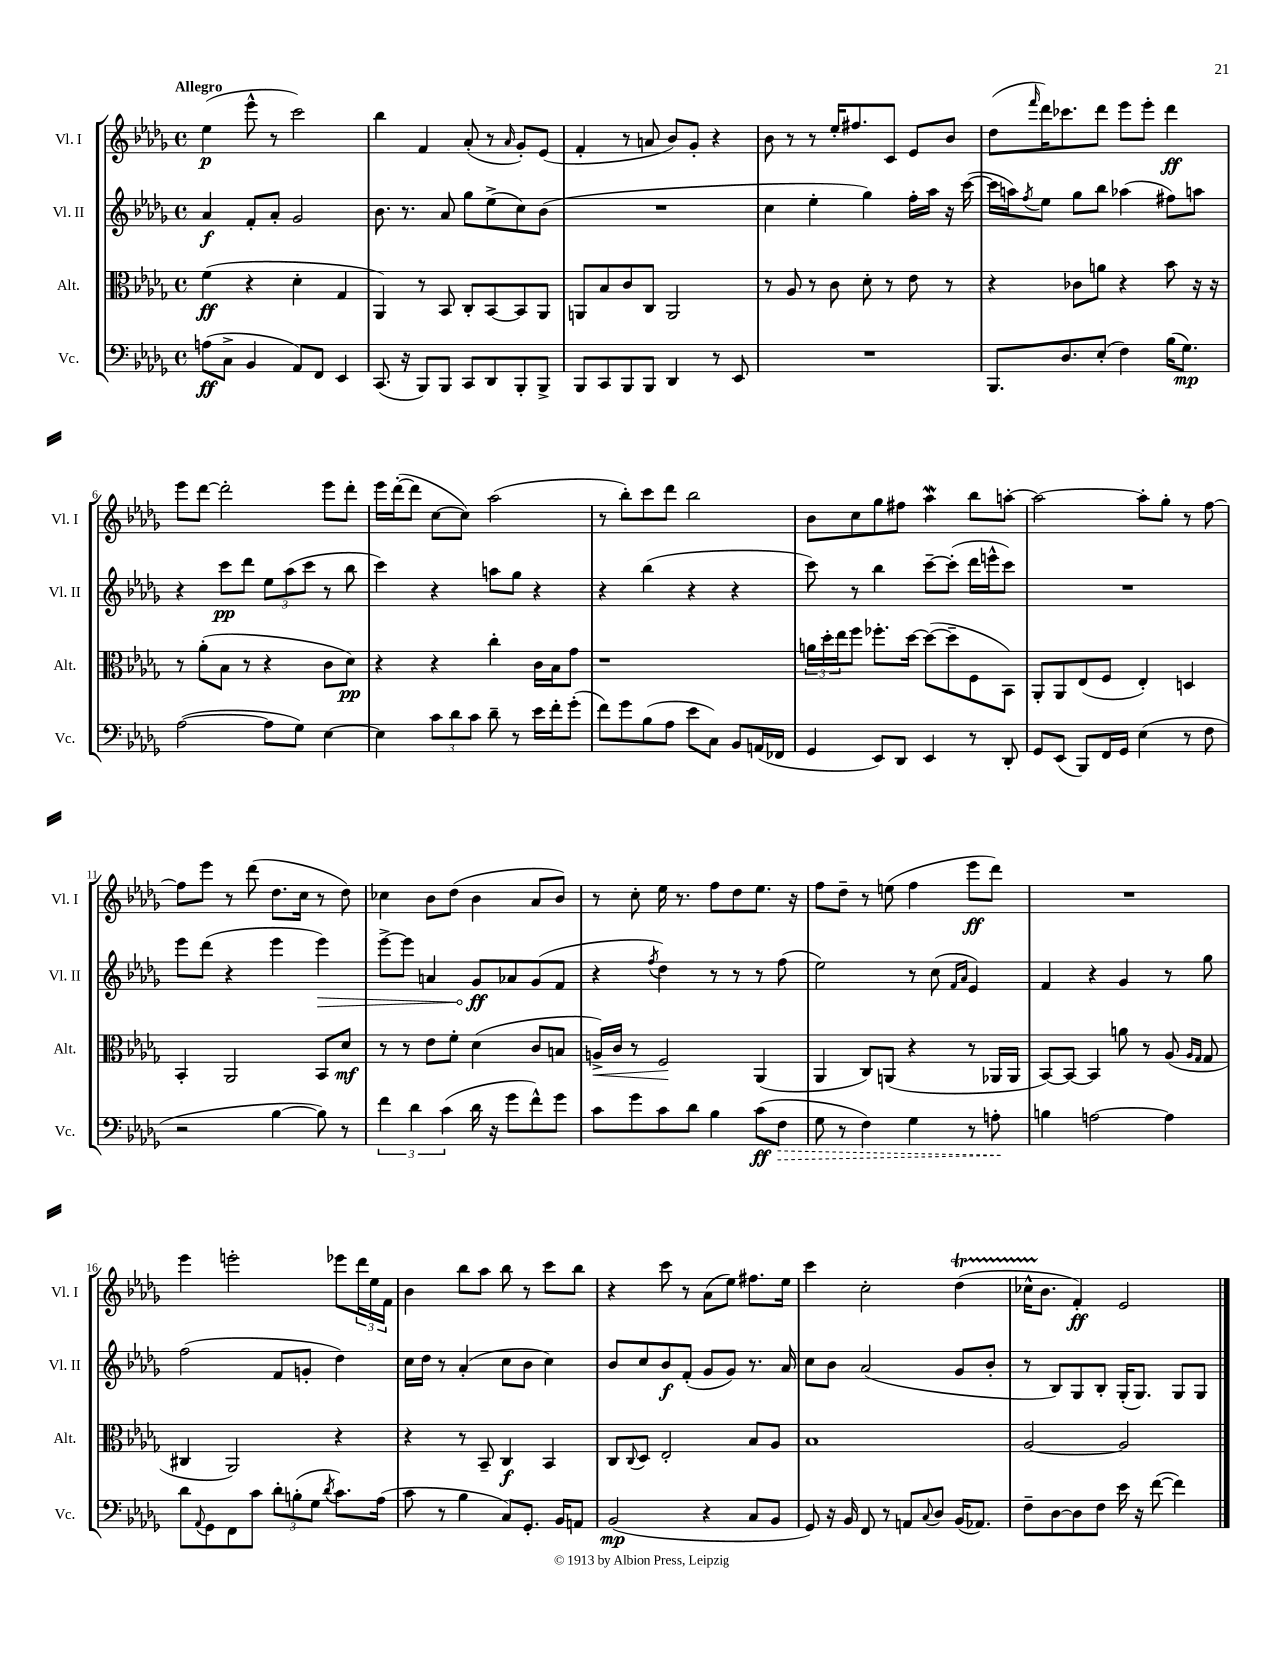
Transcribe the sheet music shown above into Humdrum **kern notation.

**kern	**kern	**kern	**kern
*staff4	*staff3	*staff2	*staff1
*clefF4	*clefC3	*clefG2	*clefG2
*k[b-e-a-d-g-]	*k[b-e-a-d-g-]	*k[b-e-a-d-g-]	*k[b-e-a-d-g-]
*M4/4	*M4/4	*M4/4	*M4/4
*met(c)	*met(c)	*met(c)	*met(c)
(8A\L	(4f\	4a-/	(4ee-\
8C^\J	.	.	.
4BB-/	4r	8f'/L	8eee-^^\
.	.	8a-'/J	8r
8AA-/L)	4d-'\	2g-/	2ccc\)
8FF/J	.	.	.
4EE-/	4G-/	.	.
=	=	=	=
(8.CC/	4AA-/)	8.b-\	4bb-\
16r	.	8.r	.
8BBB-/L)	8r	.	4f/
8BBB-/J	8BB-/	8a-/	.
8CC/L	8C'/L	8gg-\L	(8a-'/
8DD-/	[8BB-/	(8ee-^\	8r
.	.	.	16qqa-/
8BBB-'/	8BB-/]	8cc\)	8g-'/L)
8BBB-^/J	8AA-/J	(8b-\J	(8e-/J
=	=	=	=
8BBB-/L	8AA/L	1r	4f'/
8CC/	8B-/	.	.
8BBB-/	8c/	.	8r
8BBB-/J	8C/J	.	8a/
4DD-/	2AA/	.	8b-/L)
.	.	.	8g-'/J
8r	.	.	4r
8EE-/	.	.	.
=	=	=	=
1r	8r	4cc\	8b-\
.	8A-/	.	8r
.	8r	4ee-'\	8r
.	8c\	.	16ee-'/LK
.	.	.	8.ff#/
.	8d-'\	4gg-\)	.
.	8r	.	8c/J
.	8e-\	16ff'\LL	8e-/L
.	.	16aa-\JJ	.
.	8r	16r	8b-/J
.	.	([16ccc\	.
=	=	=	=
8.BBB-/L	4r	16ccc\]LL	(8dd-\L
.	.	16aa\J)	.
.	.	8qff/	16qqfff/
.	.	8ee-\J	16ddd-\K)
8.D-/	.	.	8.ccc-\
.	8c-\L	8gg-\L	.
(8E-'/J	8a\J	8bb-\J	8ddd-\J
4F\)	4r	(4aa-\	8eee-\L
.	.	.	8eee-'\J
(16B-\LK	8b-\	8ff#\L)	4ddd-\
8.G-\J)	.	.	.
.	16r	8aa\J	.
.	16r	.	.
=	=	=	=
([2A-\	8r	4r	8eee-\L
.	(8a-'\L	.	[8ddd-\J
.	8B-\J	8ccc\L	2ddd-'\]
.	8r	8ddd-\J	.
8A-\]L	4r	12ee-\L	.
.	.	(12aa-\	.
8G-\J)	.	.	.
.	.	12ccc\J	.
[4E-\	8c\L	8r	8eee-\L
.	8d-\J)	8bb-\	8ddd-'\J
=	=	=	=
4E-\]	4r	4ccc\)	16eee-\LL
.	.	.	([16ddd-'\J
.	.	.	8ddd-\]J
12c\L	4r	4r	[8cc\L
12d-\	.	.	.
.	.	.	8cc\]J)
12c\J	.	.	.
8d-~\	4cc'\	8aa\L	(2aa-\
8r	.	8gg-\J	.
16e-\LL	16c\LL	4r	.
16f'\J	16B-\J	.	.
(8g-'\J	8g-\J	.	.
=	=	=	=
8f\L)	1r	4r	8r
8g-\	.	.	8bb-'\L)
(8B-\	.	(4bb-\	8ccc\
8A-\J	.	.	8ddd-\J
8e-\L	.	4r	2bb-\
8C\J)	.	.	.
8BB-/L	.	4r	.
(16AA/L	.	.	.
16FF-/JJ	.	.	.
=	=	=	=
4GG-/	24a\LL	8ccc\)	8b-\L
.	24dd-'\	.	.
.	24ee-\J	.	.
.	8ff\J	8r	8cc\
8EE-/L)	8.ff-'\L	4bb-\	8gg-\
8DD-/J	.	.	8ff#\J
.	[16dd-\Jk	.	.
4EE-/	(8dd-\_L	[8ccc~\L	4aa-\
.	8dd-~\]	(8ccc'\]J	.
8r	8F\	16ddd-\LL	8bb-\L
.	.	16eee^^\J	.
8DD-'/	8BB-\J)	8ccc\J)	[8aa'\J
=	=	=	=
8GG-/L	8AA-'/L	1r	2aa\_
(8EE-/J	8AA-/	.	.
8BBB-/L)	(8E-/	.	.
16FF/L	8F/J	.	.
16GG-/JJ	.	.	.
(4E-\	4E-'/)	.	8aa'\]L
.	.	.	8gg-'\J
8r	4D/	.	8r
8F\	.	.	[8ff\
=	=	=	=
2r	4BB-'/	8eee-\L	8ff\]L
.	.	(8ddd-\J	8eee-\J
.	2AA-/	4r	8r
.	.	.	(8ddd-\
[4B-\	.	4eee-\	8.dd-\L
.	.	.	16cc\Jk
8B-\])	8BB-/L	4eee-\)	8r
8r	8d-/J	.	8dd-\)
=	=	=	=
6f\	8r	[8eee-^\L	4cc-\
.	8r	8eee-\]J	.
6d-\	.	.	.
.	8e-\L	4a/	8b-\L
(6c\	.	.	.
.	8f'\J	.	(8dd-\J
16d-\	(4d-\	8g-/L	4b-\
16r	.	.	.
8g-\L	.	8a-/	.
8f^^\)	8c/L	(8g-/	8a-/L
8g-\J	8B/J	8f/J	8b-/J)
=	=	=	=
8c\L	16A^/LL)	4r	8r
.	16c/JJ	.	.
8g-\	8r	.	8cc'\
.	.	8qff/	.
8c\	2F/	4dd-\)	16ee-\
.	.	.	8.r
8d-\J	.	.	.
4B-\	.	8r	8ff\L
.	.	8r	8dd-\
(8c\L	(4AA-/	8r	8.ee-\J
8F\J	.	(8ff\	.
.	.	.	16r
=	=	=	=
8G-\	4AA-/	2ee-\)	8ff\L
8r	.	.	8dd-~\J
4F\)	8C/L)	.	8r
.	(8AA/J	.	(8ee\
4G-\	4r	8r	4ff\
.	.	(8cc\	.
.	.	16qqf/LL	.
.	.	16qqa-/JJ	.
8r	8r	4e-/)	8eee-\L
8A'\	16AA-/LL	.	8ddd-\J)
.	16AA-/JJ	.	.
=	=	=	=
4B\	[8BB-/L)	4f/	1r
.	8BB-/_J	.	.
[2A\	4BB-/]	4r	.
.	8a\	4g-/	.
.	8r	.	.
4A\]	(8A-/	8r	.
.	16qqA-/LL	.	.
.	16qqG-/JJ	.	.
.	8G-/	8gg-\	.
=	=	=	=
8d-\L	4C#/	(2ff\	4eee-\
8qqAA-/	.	.	.
8GG-\	.	.	.
8FF\	2AA-/)	.	2eee'\
8c\J	.	.	.
12d-'\L	.	8f/L	.
(12B'\	.	.	.
.	.	8g'/J	.
12G-\J	.	.	.
8qd-/	.	.	.
8.c\L)	4r	4dd-\)	8eee-\L
.	.	.	24ddd-\L
.	.	.	24ee-\
(16A-\Jk	.	.	.
.	.	.	24f\JJ
=	=	=	=
8c\	4r	16cc\LL	4b-\
.	.	16dd-\JJ	.
8r	.	8r	.
4B-\	8r	(4a-'/	8bb-\L
.	8BB-~/	.	8aa-\J
8C/L)	4C/	8cc\L	8bb-\
8.GG-'/J	.	8b-\J	8r
.	4BB-/	4cc\)	8ccc\L
16BB-/LK	.	.	.
8AA/J	.	.	8bb-\J
=	=	=	=
(2BB-/	8C/L	8b-/L	4r
.	8qqC/	.	.
.	8D-/J	8cc/	.
.	2E-'/	8b-/	8ccc\
.	.	(8f'/J	8r
4r	.	8g-/L	(8a-\L
.	.	8g-/J)	8ee-\J)
8C/L	8B-/L	8.r	8.ff#\L
8BB-/J	8A-/J	.	.
.	.	16a-/	16ee-\Jk
=	=	=	=
8GG-/)	1B-	8cc\L	4ccc\
16r	.	8b-\J	.
16BB-/	.	.	.
8FF/	.	(2a-/	2cc'\
8r	.	.	.
8AA/L	.	.	.
8qqC/	.	.	.
8D-/J	.	.	.
(16BB-/LK	.	8g-/L	(4dd-\
8.AA-/J)	.	.	.
.	.	8b-'/J	.
=	=	=	=
8F~\L	[2A-/	8r	16cc-^^\LK
.	.	.	8.b-\J
[8D-\	.	8B-/L)	.
8D-\]	.	8G-/	4f'/)
8F\J	.	8B-'/J	.
16e-\	2A-/]	(16G-'/LK	2e-/
16r	.	8.G-/J)	.
([8f\	.	.	.
4f\])	.	8G-/L	.
.	.	8G-/J	.
==	==	==	==
*-	*-	*-	*-
